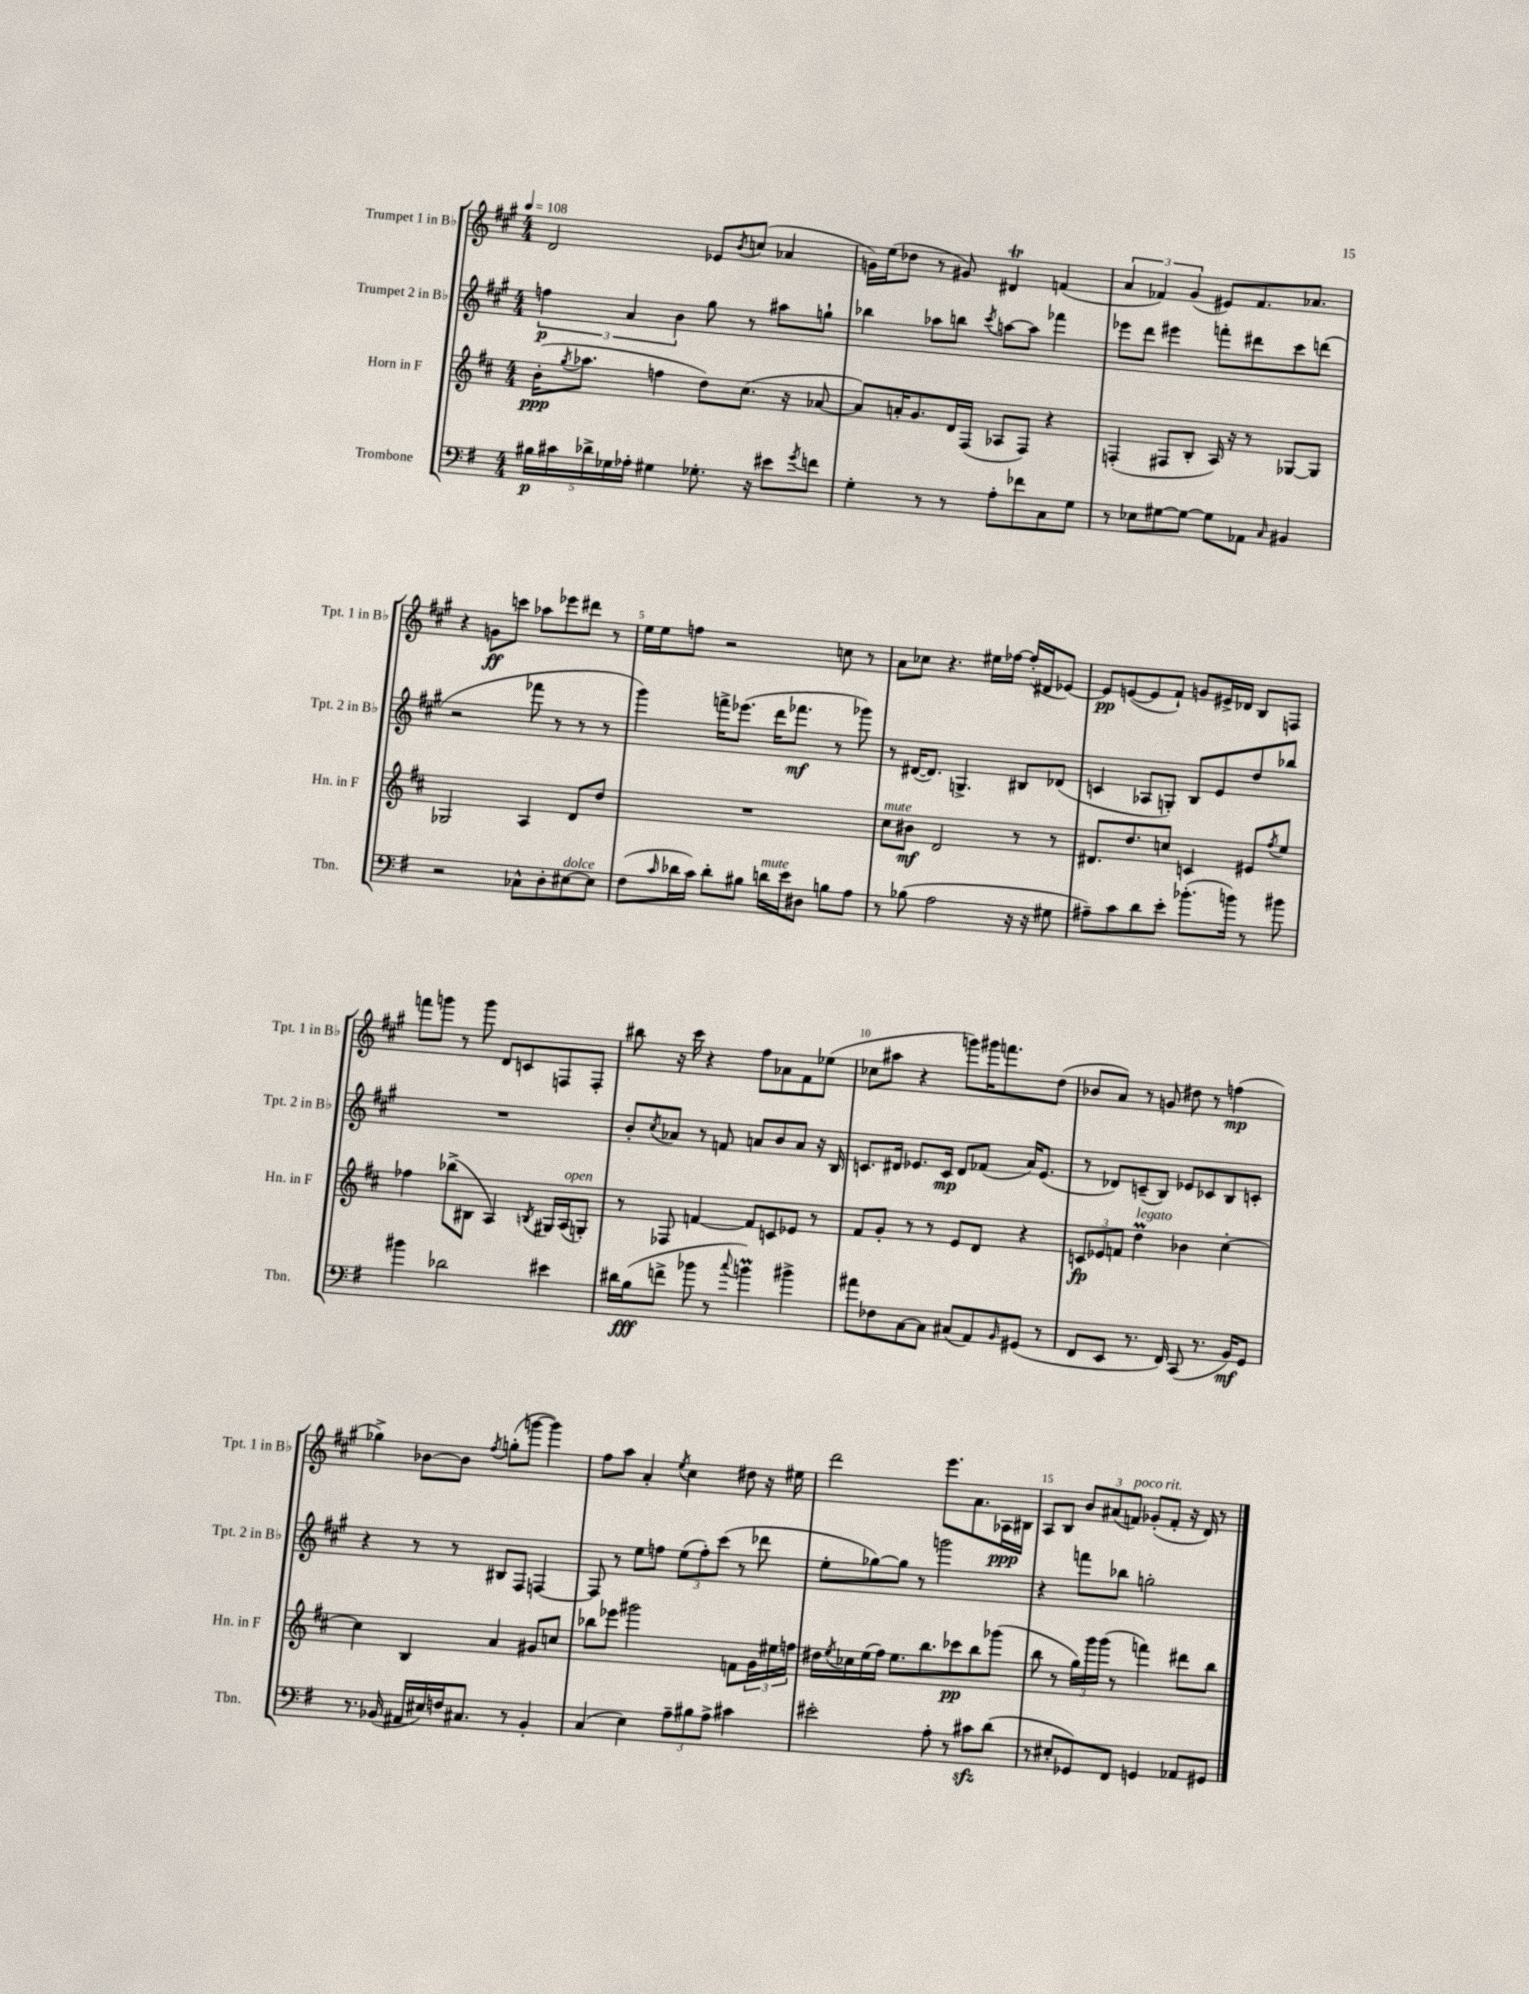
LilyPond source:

<<
\new StaffGroup <<
\new Staff = "s0" \with { instrumentName = "Trumpet 1 in Bb" shortInstrumentName = "Tpt. 1 in Bb" } {
    \clef treble \key a \major \numericTimeSignature \time 4/4 \tempo 4 = 108
    d'2 ees'8 \acciaccatura { b'8 } c''8( aes'4 |
    g'16) e''16( des''8 r8 gis'8) dis'4\trill f'4( |
    \tuplet 3/2 { a'4 fes'4) gis'4( } eis'8) fes'8. aes'8. |
    r4 g'8\ff c'''8 aes''8 ees'''8 dis'''8 r8 |
    e''16 e''16 f''8 r2 c''8 r8 |
    a'8 ces''8 r4. eis''16 fes''16~ fes''16-.( dis'16 ees'8~) |
    ees'8\pp e'8~( e'8 fis'8-!) g'8 eis'16-> des'16 b8 f8 |
    f'''8 g'''8 r8 g'''8 d'8 c'8 f8 f8-. |
    bis''8 r16 cis'''16 r4 fis''8 aes'8 fis'8 ees''8( |
    ces''8 ais''8 r4 g'''8) gis'''16 f'''8. d''8( |
    bes'8 a'8) r8 g'8 dis''8 r8 f''4\mp( |
    ges''4->) bes'8~ bes'8 \acciaccatura { fis''8 } g''8-.( g'''8~ g'''4) |
    fis''8 a''8 a'4-. \acciaccatura { e''8 } cis''4 dis''8 r16 eis''16 |
    d'''2 e'''8. a'8. aes16\ppp bis16 |
    a8 b8 \tuplet 3/2 { b'8 ais'8( f'8^\markup { \italic "poco rit." }) } ges'8-.( f'8-. r16 d'16) r8 \bar "|." |
}
\new Staff = "s1" \with { instrumentName = "Trumpet 2 in Bb" shortInstrumentName = "Tpt. 2 in Bb" } {
    \clef treble \key a \major \numericTimeSignature \time 4/4
    \tuplet 3/2 { f''4\p a'4 b'4 } gis''8 r8 ais''8 g''8-! |
    bes''4 aes''8 b''8 \acciaccatura { cis'''8 } a''8~ a''8 fes'''4 |
    ees'''8 d'''8 eis'''4 f'''8-. dis'''8 cis'''8 d'''8( |
    r2 fes'''8 r8 r8 r8 |
    gis'''4) f'''16-> ees'''8.( d'''16 fes'''8.\mf r8 ges'''8) |
    r8 dis'16~( dis'8.) g4.-> bis8 des'8( |
    c'4 aes8 g8-.) b8 e'8 d''8 bes''8 |
    R1 |
    b'8-. \acciaccatura { cis''8 } aes'8 r8 f'8 a'8 b'8 a'8 r16 b16 |
    c'8. dis'16 ees'8. c'16\mp dis'8 fes'8( a'16) ees'8.( |
    r8 des'8) c'8--( b8) ees'8 ces'8 b8 c'8-. |
    r4 r8 r8 bis8 fis8 f4~ |
    f8 r8 e''8 f''8 \tuplet 3/2 { e''8( f''8-.) cis'''8( } r8 des'''8 |
    e''8-. ges''8~) ges''8 r8 g'''2 |
    r4 f'''8 bes''8 g''2-. \bar "|." |
}
\new Staff = "s2" \with { instrumentName = "Horn in F" shortInstrumentName = "Hn. in F" } {
    \clef treble \key d \major \numericTimeSignature \time 4/4
    b'16-.\ppp( \acciaccatura { g''8 } aes''8. f''4 d''8) cis''8.( r16 aes'8~ |
    aes'8) a'16-. g'8. d'16 fis16( aes8 fis8) r4 |
    f4-.( fis8 b8-. a16) r16 r8 ges8~ ges8 |
    ges2 a4 d'8 d''8 |
    R1 |
    cis''8^\markup { \italic "mute" } bis'8\mf d'2 r8 r8 |
    dis'8. d''8. c''8 c'4 eis'8 \acciaccatura { fis''8 } e''8 |
    fes''4 bes''8->( bis8 a4) \acciaccatura { b8 } gis16 a16^\markup { \italic "open" }( g8-.) |
    r8 fes8 f'4~ f'8 c'8 ees'8 r8 |
    fis'8 g'8-. r8 r8 e'8 d'8 r4 |
    \tuplet 3/2 { c'8\fp ees'8 f'8 } d''4\prall^\markup { \italic "legato" } bes'4 cis''4~-. |
    cis''4 b4 a'4 gis'8 c''8 |
    bes''8 ees'''8 gis'''2 f'8 \tuplet 3/2 { g'16 eis''16 f''16 } |
    dis''16 \acciaccatura { e''8 } ces''16 e''16( fis''16) e''8. b''8. ces'''8\pp b''8 ges'''8( |
    b''8 r8 \tuplet 3/2 { g''16) g'''16 g'''16( } r8 f'''4) dis'''8 b''8 \bar "|." |
}
\new Staff = "s3" \with { instrumentName = "Trombone" shortInstrumentName = "Tbn." } {
    \clef bass \key g \major \numericTimeSignature \time 4/4
    \tuplet 5/4 { bis16\p cis'16 des'16-> ges16 aes16-. } gis4 ges8.-. r16 eis'8 \acciaccatura { g'8 } f'8 |
    g4-. r8 r8 a8-. fes'8 c8 g8 |
    r8 ees8 gis8~ gis8~ gis8 aes,8 \grace { c16 } bis,4 |
    r2 ces8-^ d8-. eis8~^\markup { \italic "dolce" } eis8 |
    fis8( \grace { c'16 } des'16 c'16) des'8-. bis8 d'16^\markup { \italic "mute" } e'16 dis8 b8 a8 |
    r8 bes8( a2 r16 r16 gis8 |
    ais8--) c'8 d'8 e'8-. bes'8.-.( b'16) r8 bis'8 |
    bis'4 des'2 eis'4 |
    dis'16 b16\fff( f'8-> bes'8 r8 \appoggiatura { c''8 } b'4\prall) bis'4-> |
    ais'8 fes8 c8~ c8 cis8( a,8) \grace { b,16 } gis,8( r8 |
    fis,8 e,8 r8. fis,16) c,8( r8. b,16\mf) g,8 |
    r8. bes,16( ais,16 eis16) f16 cis8. r8 bes,4-. |
    c4( e4) \tuplet 3/2 { a8-- bis8 a8-> } cis'4 |
    eis'2-. a8-. r8 cis'8\sfz d'8( |
    r8 eis8-. ges,8) fis,8 g,4 aes,8 gis,8 \bar "|." |
}
>>
>>
\layout { \context { \Score \override BarNumber.break-visibility = ##(#f #t #t) barNumberVisibility = #(every-nth-bar-number-visible 5) } }
